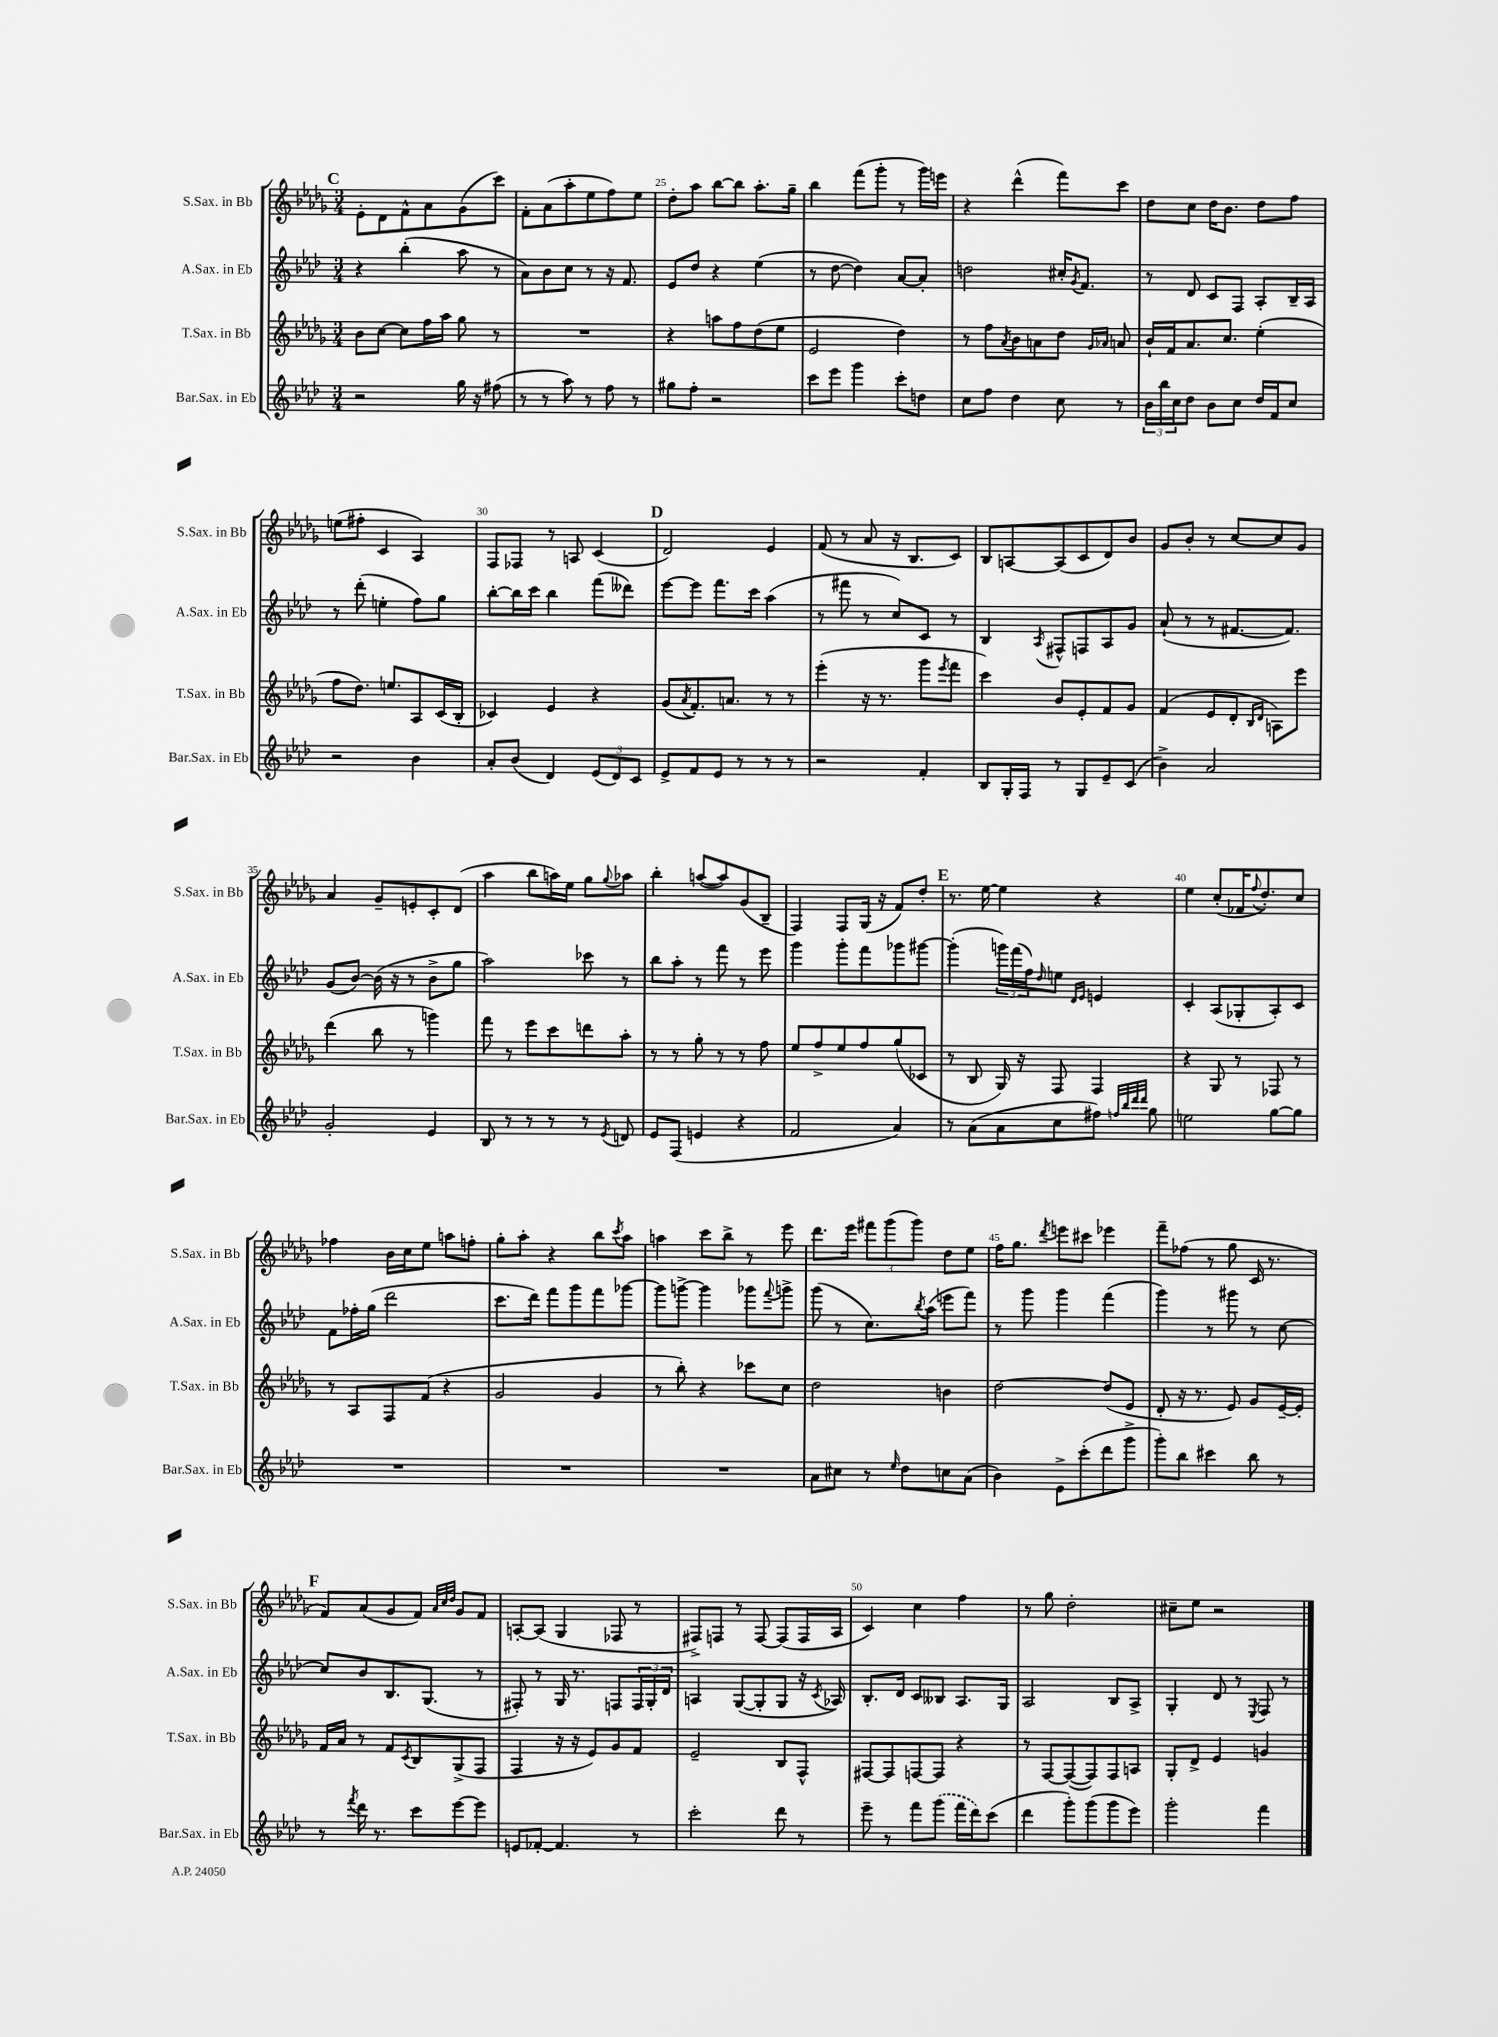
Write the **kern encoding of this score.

**kern	**kern	**kern	**kern
*part4	*part3	*part2	*part1
*staff4	*staff3	*staff2	*staff1
*I"Bar.Sax. in Eb	*I"T.Sax. in Bb	*I"A.Sax. in Eb	*I"S.Sax. in Bb
*I'Bar.Sax. in Eb	*I'T.Sax. in Bb	*I'A.Sax. in Eb	*I'S.Sax. in Bb
*clefG2	*clefG2	*clefG2	*clefG2
*k[b-e-a-d-]	*k[b-e-a-d-g-]	*k[b-e-a-d-]	*k[b-e-a-d-g-]
*M3/4	*M3/4	*M3/4	*M3/4
!!LO:REH:place=s1:t=C
=23	=23	=23	=23
2r	8b-\L	4r	8e-'\L
.	[8cc\J	.	8d-\
.	8cc\L]	(4bb-'\	8f^^\
.	16ff\L	.	8a-\
.	16aa-\JJ	.	.
16gg\	8gg-\	8aa-\	(8g-\
16r	.	.	.
(8ff#X\	8r	8r	8ccc\J)
=24	=24	=24	=24
8r	2.r	8a-\L)	8f'\L
8r	.	8b-\	(8a-\
8aa-\)	.	8cc\J	8aa-'\
8r	.	8r	8ee-\
8ff\	.	16r	8ff\)
.	.	8.f/	.
8r	.	.	8ee-\J
=25	=25	=25	=25
8gg#X\L	4r	8e-/L	8dd-'\L
8ff'\J	.	8dd-/J	8aa-\J
2r	8aan\L	4r	[8bb-\L
.	8ff\	.	8bb-\J]
.	(8dd-\	(4ee-\	8.aa-'\L
.	8ee-\J	.	.
.	.	.	16gg-~\Jk
=26	=26	=26	=26
8ccc\L	2e-/	8r	4bb-\
8eee-\J	.	[8dd-\	.
4ggg\	.	4dd-\])	(8fff\L
.	.	.	8ggg-'\J
8ccc'\L	4dd-\)	[8a-/L	8r
8ddn\J	.	8a-'/J]	16ggg-\LL)
.	.	.	16eeen\JJ
=27	=27	=27	=27
8cc\L	8r	2ddn\	4r
8ff\J	8ff\L	.	.
.	8qa-/	.	.
4dd-\	8b-\	.	(4ddd-^^\
.	8an\	.	.
8cc\	8dd-\J	16cc#X'/KL	8fff\L)
.	.	8qg/	.
.	.	8.f/J	.
.	16qqg-/LL	.	.
.	16qqa-X/JJ	.	.
8r	8an/	.	8ccc\J
=28	=28	=28	=28
24b-\LL	16b-`/LL	8r	8dd-\L
24bb-\	.	.	.
.	16f/J	.	.
24cc\J	.	.	.
8dd-\J	8.a-/	8d-/	8cc\J
8b-\L	.	8c/L	16dd-\KL
.	8.cc/J	.	8.b-\J
8cc\J	.	8F/J	.
16dd-/LL	(4ee-'\	8A-'/L	8dd-\L
16f/J	.	.	.
8cc/J	.	16B-~/L	8ff\J
.	.	16A-/JJ	.
!!LO:LB:g=z
=29	=29	=29	=29
2r	8ff\L	8r	(8een\L
.	8.dd-\J)	(8ddd-'\	8ff#X'\J
.	.	4een'\	4c/
.	8.een/L	.	.
4b-\	8A-/	8ff\L)	4A-/)
.	(16c/L	8gg\J	.
.	16B-'/JJ	.	.
=30	=30	=30	=30
8a-'/L	4c-X/)	[8bb-'\L	8F/L
(8b-/J	.	16bb-\L]	8F-X/J
.	.	16ccc\JJ	.
4d-/)	4e-/	4bb-\	8r
.	.	.	8An/
(12e-/L	4r	(8fff\L	(4c/
12d-/)	.	.	.
.	.	8ddd--X\J)	.
12c/J	.	.	.
!!LO:REH:place=s1:t=D
=31	=31	=31	=31
8e-^/L	(8g-/L	[8eee-\L	2d-/)
.	8qa-/	.	.
8f/	8.f'/)	8eee-\J]	.
8e-/J	.	8.fff\L	.
.	8.an/J	.	.
8r	.	.	.
.	.	16ccc\Jk	.
8r	8r	(4aa-\	4e-/
8r	8r	.	.
=32	=32	=32	=32
2r	(4eee-'\	8r	(8f/
.	.	8fff#X\	8r
.	16r	8r	8a-/
.	8.r	.	.
.	.	8cc/L)	16r
.	.	.	8.B-/L
4f'/	8ggg-\L	8c/J	.
.	8qeee-/	.	.
.	8fff\J	8r	8c/J)
=33	=33	=33	=33
8B-/L	4ccc\)	4B-/	8B-/L
16G'/L	.	.	[8An/
16F/JJ	.	.	.
.	.	8qA-/	.
8r	8b-/L	8F#X^^/L	(8A/]
8G/L	8e-'/	8Fn/	8c/
8e-~/	8f/	8A-/	8d-/)
(8c/J	8g-/J	8g/J	8b-/J
=34	=34	=34	=34
4b-^\)	(4f/	(8a-`/	8g-/L
.	.	8r	8b-'/J
2a-/	8e-/L	8r	8r
.	8d-'/J	[8.f#X/L	[8cc/L
.	16qqB-/LL	.	.
.	16qqd-/JJ	.	.
.	8An\L)	.	8cc/]
.	.	8.f#/J])	.
.	8eee-\J	.	8g-/J
!!LO:LB:g=z
=35	=35	=35	=35
2g'/	(4ddd-\	(8g/L	4a-/
.	.	[8b-/J)	.
.	8bb-\	(16b-\]	8g-~/L
.	.	16r	.
.	8r	8r	8en'/
4e-/	4gggn\)	8b-^\L	8c'/
.	.	8gg\J	(8d-/J
=36	=36	=36	=36
8B-/	8fff\	2aa-\)	4aa-\
8r	8r	.	.
8r	8eee-\L	.	8bb-\L
8r	8ccc\	.	16aan\L)
.	.	.	16ee-\JJ
8r	8dddn\	8ccc-X\	8gg-\L
8qe-/	.	.	8qqgg-/
8dn/	8aa-'\J	8r	8aa-X\J
=37	=37	=37	=37
8e-/L	8r	8bb-\L	4bb-'\
(8F/J	8r	8aa-'\J	.
4en/	8gg-'\	8r	([8aan/L
.	8r	8fff\	8aa/])
4r	8r	8r	(8g-/
.	8ff\	8eee-\	8B-~/J
=38	=38	=38	=38
2f/	8ee-/L	4ggg\	4F/)
.	8ff^/	.	.
.	8ee-/	8ggg'\L	8F/L
.	8ff/	8fff\	(16G-/Jk
.	.	.	16r
4a-/)	(8gg-/	8ggg-X\	8f/L)
.	8c-X/J	[8ggg#X\J	8dd-'/J
!!LO:REH:place=s1:t=E
=39	=39	=39	=39
8r	8r	(4ggg#'\]	8.r
(8a-\L	8B-/	.	.
.	.	.	[16ee-\
8a-\	16G-/)	24gggn\LL)	4ee-\]
.	.	(24fff\	.
.	16r	.	.
.	.	24ff\J)	.
.	.	16qqdd-/	.
8cc\	8F/	8een\J	.
.	.	16qqd-/LL	.
.	.	16qqe-/JJ	.
8ff#X\J)	4F/	4en/	4r
32qqffn/LLL	.	.	.
32qqbb-/	.	.	.
32qqddd-/	.	.	.
32qqddd-/JJJ	.	.	.
8gg\	.	.	.
=40	=40	=40	=40
2een\	4r	4c'/	4ee-\
.	8G-/	(8A-/L	(8cc'/L
.	8r	8G-X'/	16f-X/K
.	.	.	8qqff/
.	.	.	8.dd-'/)
[8gg\L	8F-X/	8A-'/)	.
8gg\J]	8r	8c/J	8cc/J
!!LO:LB:g=z
=41	=41	=41	=41
2.r	8r	8f\L	4ff-X\
.	8A-/L	16ff-X'\L	.
.	.	(16gg\JJ	.
.	8F/	2ddd-\	16b-\LL
.	.	.	16cc\J
.	(8f/J	.	8ee-\J
.	4r	.	8aan\L
.	.	.	8ffn'\J
=42	=42	=42	=42
2.r	2g-/	8.ccc\L	8gg-'\L
.	.	.	8aa-'\J
.	.	16ddd-\Jk)	.
.	.	8fff\L	4r
.	.	8ggg\	.
.	4g-/	8fff\	8bb-\L
.	.	.	8qccc/
.	.	[8ggg-X\J	8aa-\J
=43	=43	=43	=43
2.r	8r	8ggg-\L]	4aan\
.	8bb-'\)	[8gggn^\J	.
.	4r	4ggg\]	8ccc\L
.	.	.	8bb-^\J
.	8ccc-X\L	8ggg-X\L	8r
.	.	8qqfff/	.
.	8cc\J	8gggn^\J	8eee-\
=44	=44	=44	=44
8a-\L	2dd-\	(8ggg\	8.ddd-\L
8cc#X\J	.	8r	.
.	.	.	16eee-\Jk
8r	.	8.cc\L)	12fff#X\L
.	.	.	(12ggg-\
16qqee-/	.	.	.
8dd-\L	.	.	.
.	.	.	12ggg-\J)
.	.	8qbb-/	.
.	.	(16aa-\Jk	.
8ccn\	4bn\	8eeen\L	8dd-\L
(8a-\J	.	8fff\J)	8ee-\J
=45	=45	=45	=45
4b-\)	[2dd-\	8r	16ff\KL
.	.	.	8.gg-\J
.	.	8ggg\	.
.	.	.	8qddd-/
8e-^\L	.	4ggg\	8eeen\L
(8ccc'\	.	.	8ccc#X\J
8ddd-\	(8dd-/L]	(4fff\	4eee-X\
8ggg^\J	8e-/J	.	.
=46	=46	=46	=46
8ggg'\L)	8d-'/	4ggg\)	8fff~\L
8bb-\J	16r	.	(8ff-X\J
.	8.r	.	.
4ccc#X\	.	8r	8r
.	8e-/)	8ggg#X\	8gg-\
8bb-\	8g-/L	8r	16c/
.	.	.	8.r
8r	[16e-~/L	[8cc\	.
.	16e-'/JJ]	.	.
!!LO:LB:g=z
!!LO:REH:place=s1:t=F
=47	=47	=47	=47
8r	16f/LL	8cc/L]	8f/L)
.	16a-/JJ	.	.
8qfff/	.	.	.
16ddd-\	8r	8b-/	(8a-/
8.r	.	.	.
.	8f/L	8.B-/	8g-/
.	8qc/	.	.
8ccc\L	8B-/	.	8f/J)
.	.	(8.G/J	.
.	.	.	32qqa-/LLL
.	.	.	32qqcc/
.	.	.	32qqdd-/JJJ
[8eee-\	(8G-^/	.	8g-/L
8eee-\J]	8F/J	8r	8f/J
=48	=48	=48	=48
8en/L	4F/	8F#X'/)	[8An'/L
[8f-X'/J	.	8r	(8A/J]
4.f-/]	16r	16G/	4G-/
.	16r	8.r	.
.	8e-/L)	.	.
.	8g-/	8Fn/L	8F-X/
8r	8f/J	24F/L	8r
.	.	24G'/	.
.	.	24d-/JJ	.
=49	=49	=49	=49
2ccc'\	2e-~/	4An/	8F#X^/L)
.	.	.	8Fn/J
.	.	([8G/L	8r
.	.	8G'/]	[8F/
8ddd-\	8B-/L	8G/J	(8F/L]
8r	8F^^/J	16r	16F/L
.	.	8qc/	.
.	.	16A-X/)	16A-/JJ
=50	=50	=50	=50
8eee-~\	[8F#X/L	8.B-'/L	4c/)
8r	8F#/]	.	.
.	.	16d-/Jk	.
8fff\L	[8Fn/	8c/L	4cc\
(8ggg\J	8F/J]	8B--X/J	.
16fff\LL	4r	8.A-/L	4ff\
16ddd-\J)	.	.	.
(8ccc\J	.	.	.
.	.	16G/Jk	.
=51	=51	=51	=51
4ddd-\	8r	2A-/	8r
.	[8F/L	.	8gg-\
8ggg'\L)	(8F/_	.	2dd-'\
(8ggg\	8F/])	.	.
8ggg\	8F/	8B-/L	.
8eee-\J)	8An/J	8A-^/J	.
=52	=52	=52	=52
2ggg'\	8G-'/L	4G'/	8cc#X~\L
.	8d-^/J	.	8ee-\J
.	4e-/	8d-/	2r
.	.	8r	.
.	.	8qE-/	.
4fff\	4gn/	8F/	.
.	.	8r	.
==	==	==	==
*-	*-	*-	*-
